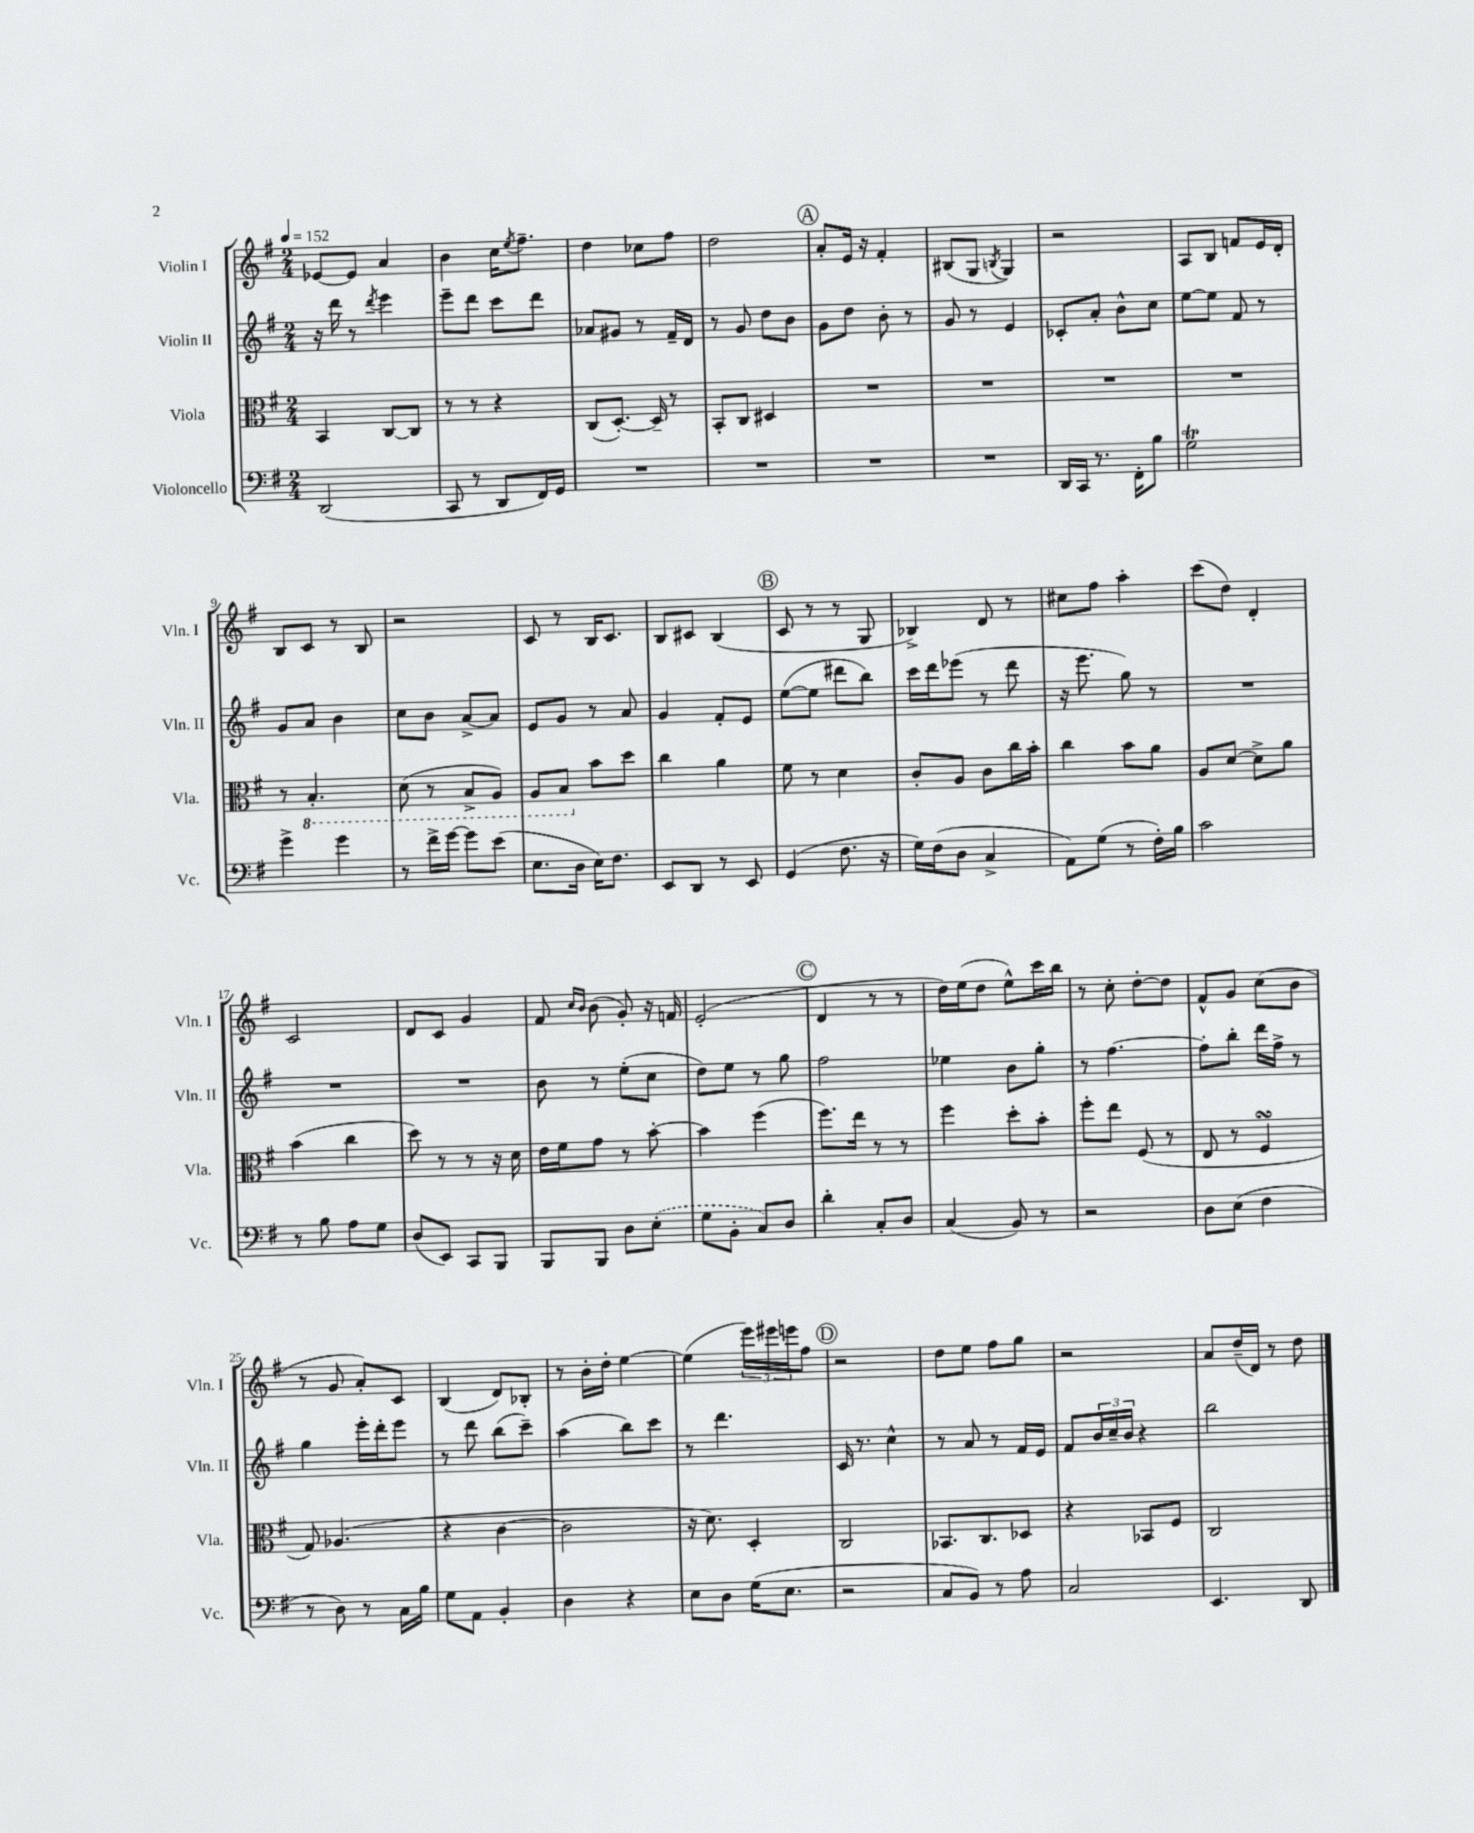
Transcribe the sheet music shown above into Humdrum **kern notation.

**kern	**kern	**kern	**kern
*staff4	*staff3	*staff2	*staff1
*clefF4	*clefC3	*clefG2	*clefG2
*k[f#]	*k[f#]	*k[f#]	*k[f#]
*M2/4	*M2/4	*M2/4	*M2/4
*MM152	*MM152	*MM152	*MM152
(2DD	4BB	16r	[8e-
.	.	16ddd	.
.	.	8r	8e-]
.	.	8qddd	.
.	[8C	4eee	4a
.	8C]	.	.
=	=	=	=
8CC	8r	8eee~	4b
8r	8r	8ddd	.
8DD	4r	8ccc	16cc
.	.	.	8qee
.	.	.	8.ff#~
16FF#)	.	8ddd	.
16GG	.	.	.
=	=	=	=
2r	(8C	8a-	4dd
.	[8.D')	8g#	.
.	.	8r	8cc-
.	16D~]	.	.
.	8r	16f#~	8ff#
.	.	16d	.
=	=	=	=
2r	8BB'	8r	2dd
.	8C	8g	.
.	4D#	8dd	.
.	.	8b	.
=	=	=	=
2r	2r	8g	8a'
.	.	8dd	16e
.	.	.	16r
.	.	8b'	4f#'
.	.	8r	.
=	=	=	=
2r	2r	8g	(8B#
.	.	8r	8G
.	.	.	8qB
.	.	4e	4G)
=	=	=	=
16DD	2r	8c-'	2r
16CC	.	.	.
8.r	.	8a'	.
.	.	8b^^	.
16FF#'	.	.	.
8B	.	8cc	.
=	=	=	=
2G	2r	[8ee	8A
.	.	8ee]	8B
.	.	8f#	8f
.	.	8r	16e
.	.	.	16d'
=	=	=	=
4g^	8r	8g	8B
.	4.BB'	8a	8c
4g	.	4b	8r
.	.	.	8B
=	=	=	=
8r	(8D	8cc	2r
16f#^	8r	8b	.
[16g	.	.	.
8g]	8BB^	[8a^	.
(8e	8AA)	8a]	.
=	=	=	=
8.E	8AA	8e	8c
.	8BB	8g	8r
16D	.	.	.
16E)	8b	8r	16B
8.F#	.	.	8.c
.	8dd	8a	.
=	=	=	=
8EE	4cc	4g	8B
8DD	.	.	8c#
8r	4a	8f#'	(4B
8EE	.	8e	.
=	=	=	=
(4GG	8f#	([8ee	8c
.	8r	8ee]	8r
8.F#	4d	8ddd#	8r
.	.	8bb)	8G
16r	.	.	.
=	=	=	=
16G)	8c'	16ccc	4B-^)
(16F#	.	16ddd	.
8D	8A	(8eee-	.
4C^	8c	8r	8d
.	16cc	8ddd	8r
.	16b'	.	.
=	=	=	=
8AA)	4cc	16r	8cc#
.	.	8.eee	.
(8G	.	.	8ff#
8r	8b	8gg)	4aa'
16F#')	8a	8r	.
16B	.	.	.
=	=	=	=
2c	8A	2r	(8ccc
.	[8d	.	8dd)
.	8d^]	.	4d'
.	8a	.	.
=	=	=	=
8r	(4b	2r	2c
8B	.	.	.
8A	4cc	.	.
8G	.	.	.
=	=	=	=
(8D	8dd)	2r	8d
8EE)	8r	.	8c
8CC	8r	.	4g
8BBB	16r	.	.
.	16d	.	.
=	=	=	=
8BBB	16e	8b	8f#
.	16f#	.	.
.	.	.	16qqcc
.	.	.	16qqb
8BBB	8g	8r	(8b
8D	8r	(8ee'	8g')
(8E'	[8b'	8cc	16r
.	.	.	16f
=	=	=	=
8G	4b]	8dd)	(2e'
8BB'	.	8ee	.
8C)	(4ff#	8r	.
8D	.	8gg	.
=	=	=	=
4d'	8.ff#)	2ff#	4d
.	16ee	.	.
8C'	8r	.	8r
8D	8r	.	8r
=	=	=	=
(4C	4ff#	4ee-	16dd)
.	.	.	(16ee
.	.	.	8dd
8BB)	8dd'	8b	8ee^^)
8r	8b'	8gg'	16ccc
.	.	.	16bb
=	=	=	=
2r	8ff#'	8r	8r
.	8ee	[4.ff#	8cc'
.	(8F#	.	[8dd'
.	8r	.	8dd]
=	=	=	=
8D	8E	8ff#']	8f#^^
(8E	8r	8bb'	8g
4F#	4F#	16ddd	(8cc
.	.	16ff#^	.
.	.	8r	8b
=	=	=	=
8r	8G)	4gg	8r
8D)	(4.A-	.	8g
8r	.	16eee'	8a')
.	.	16ddd'	.
16C	.	8eee	8c
16B	.	.	.
=	=	=	=
8G	4r	8r	(4B
8AA	.	8ddd	.
4BB'	[4c	(8bb	8d)
.	.	8ccc~)	8B-'
=	=	=	=
4D	2c]	(4aa	8r
.	.	.	16b'
.	.	.	16dd'
4r	.	8bb)	[4ee
.	.	8ccc	.
=	=	=	=
8E	16r	8r	(4ee]
.	8.d)	.	.
8D	.	4.ddd	.
(16G	4D'	.	24eee)
.	.	.	24eee#
8.E	.	.	.
.	.	.	24eee
.	.	.	8ff#
=	=	=	=
2r	2C	16c	2r
.	.	8.r	.
.	.	4cc^^	.
=	=	=	=
8C	8.BB-	8r	8dd
8BB)	.	8a	8ee
.	8.C	.	.
8r	.	8r	8ff#
8A	8D-	16f#	8gg
.	.	16e	.
=	=	=	=
2C	4r	8f#	2r
.	.	24b	.
.	.	24cc~	.
.	.	24b	.
.	8BB-	4r	.
.	8F#	.	.
=	=	=	=
4.EE	2C	2bb	8a
.	.	.	(16dd~
.	.	.	16d)
.	.	.	8r
8DD	.	.	8dd
==	==	==	==
*-	*-	*-	*-
